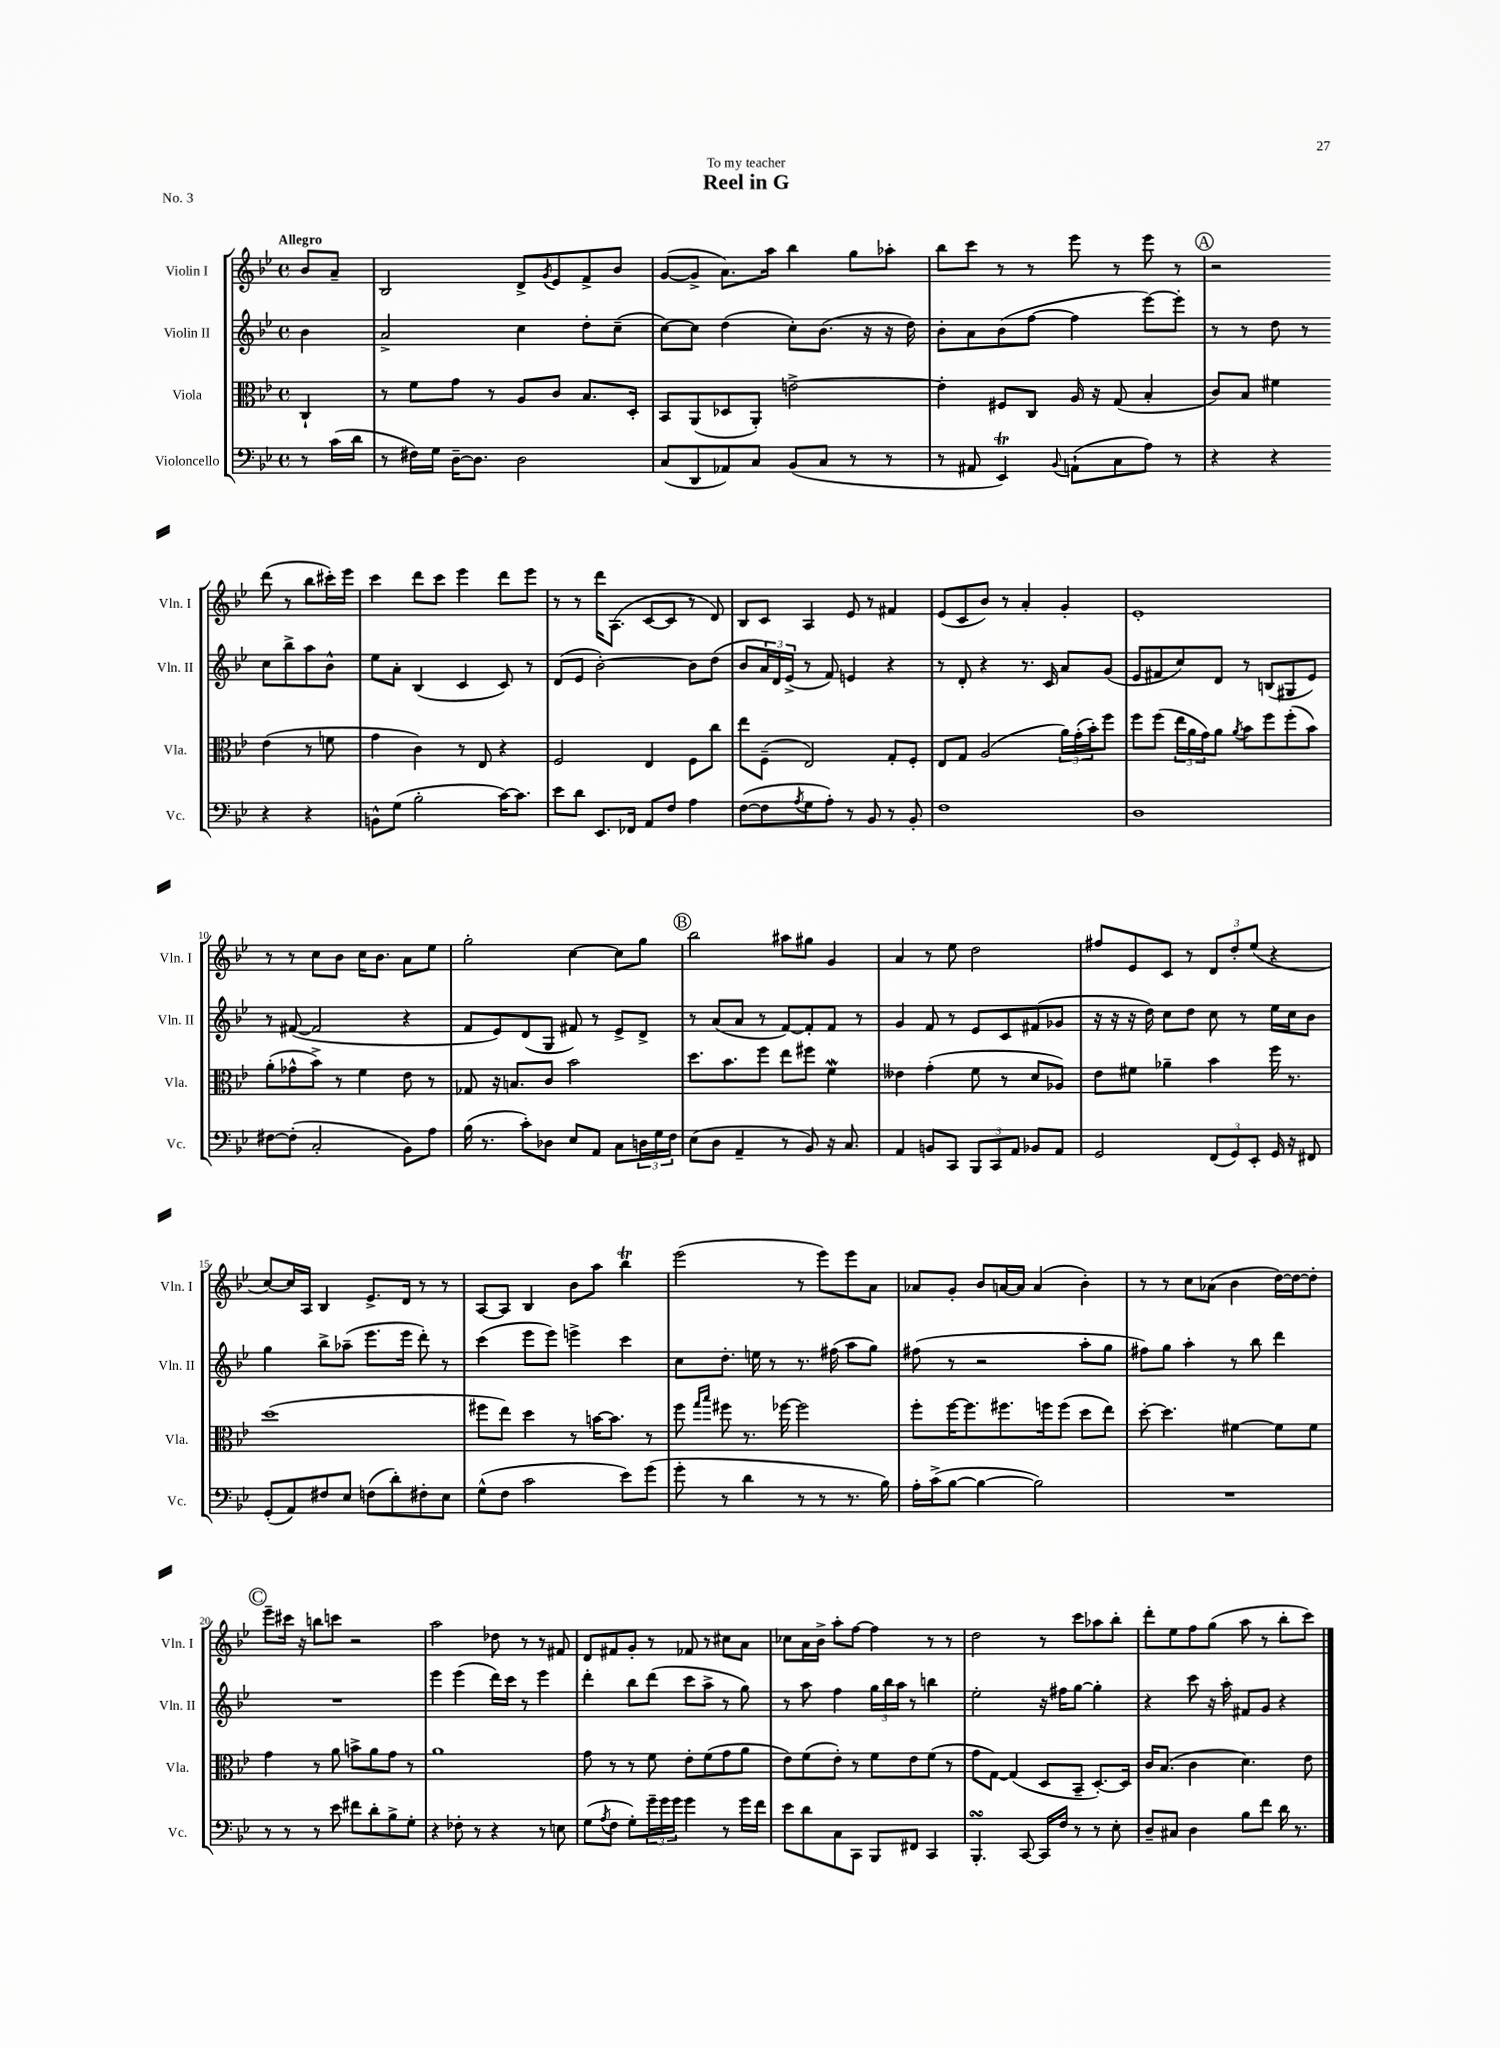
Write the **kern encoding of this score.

**kern	**kern	**kern	**kern
*staff4	*staff3	*staff2	*staff1
*clefF4	*clefC3	*clefG2	*clefG2
*k[b-e-]	*k[b-e-]	*k[b-e-]	*k[b-e-]
*M4/4	*M4/4	*M4/4	*M4/4
*met(c)	*met(c)	*met(c)	*met(c)
8r	4C`/	4b-\	8b-/L
(16c\LL	.	.	8a~/J
16d\JJ	.	.	.
=	=	=	=
8r	8r	2a^/	2B-/
16F#\LL)	8f\L	.	.
16G\JJ	.	.	.
[16D~\LK	8g\J	.	.
8.D\]J	.	.	.
.	8r	.	.
2D\	8A/L	4cc\	8d^/L
.	.	.	8qg/
.	8c/J	.	8e-/
.	8.B-/L	8dd'\L	8f^/
.	.	(8cc~\J	8b-/J
.	16D'/Jk	.	.
=	=	=	=
(8C/L	8BB-/L	[8cc\L)	([8g/L
8DD/	(8AA/	8cc\]J	8g^/]J
8AA-/)	8D-/	(4dd\	8.a\L)
8C/J	8AA'/J)	.	.
.	.	.	16aa\Jk
(8BB-/L	[2e^\	8cc'\L)	4bb-\
8C/J	.	(8.b-\J	.
8r	.	.	8gg\L
.	.	16r	.
8r	.	16r	8aa-'\J
.	.	16dd\)	.
=	=	=	=
8r	4e'\]	8b-'\L	8bb-\L
8AA#/	.	8a\	8ccc\J
4EE-/)	8F#/L	(8b-\	8r
.	8C/J	[8ff\J	8r
8qqBB-/	.	.	.
(8AA`\L	16A/	4ff\]	8eee-\
.	16r	.	.
8C\	(8G/	.	8r
8A\J)	4B-'/	[8eee-\L)	8eee-\
8r	.	8eee-'\]J	8r
=	=	=	=
4r	8c/L)	8r	2r
.	8B-/J	8r	.
4r	4f#\	8dd\	.
.	.	8r	.
4r	(4e-\	8cc\L	(8ddd\
.	.	8bb-^\	8r
4r	8r	8aa\	8bb-\L
.	8f\	8b-^^\J	16ccc#'\L)
.	.	.	16eee-\JJ
=	=	=	=
8BB^^\L	4g\	8ee-\L	4ccc\
(8G\J	.	8a'\J	.
2B-'\	4c\)	(4B-/	8ddd\L
.	.	.	8ccc\J
.	8r	4c/	4eee-\
.	8E-/	.	.
[16c\LK)	4r	8c/)	8ddd\L
8.c\]J	.	.	.
.	.	8r	8eee-\J
=	=	=	=
8e-\L	2F/	(8d/L	8r
8d\J	.	8e-/J	8r
8.EE-/L	.	[2b-'\)	16ddd\LK
.	.	.	(8.A\J
16FF-/Jk	.	.	.
8AA/L	4E-/	.	[8c/L
8F/J	.	.	8c/]J
4A\	8F\L	8b-\]L	8r
.	8cc\J	(8dd\J	8d/)
=	=	=	=
([8F\L	8ee-\L	8b-/L	8B-/L
8F\]	(8F~\J	24a/L)	8c/J
.	.	24d/	.
.	.	(24e-^/JJ	.
8qA/	.	.	.
8G\	2E-/)	8r	4A/
8A'\J)	.	8f/)	.
8r	.	4e/	8e-/
8BB-/	.	.	8r
8r	8G'/L	4r	4f#/
8BB-'/	8F'/J	.	.
=	=	=	=
1F	8E-/L	8r	(8e-/L
.	8G/J	8d'/	8c/
.	(2A/	4r	8b-/J)
.	.	.	8r
.	.	8.r	4a'/
.	.	16c/	.
.	24a\LL)	8a/L	4g'/
.	(24g'\	.	.
.	24b-'\J)	.	.
.	8ff\J	(8g/J	.
=	=	=	=
1D	8ff\L	8e-/L	1e-'
.	(8ff\J	8f#/	.
.	24ee-\LL	8cc/)	.
.	24a\	.	.
.	24g\J)	.	.
.	8a\J	8d/J	.
.	8qa/	.	.
.	8b-\L	8r	.
.	8ff\	(8B/L	.
.	(8ff'\	8G#/	.
.	8b-\J)	8e-/J)	.
=	=	=	=
[8F#\L	(8a'\L	8r	8r
(8F#'\]J	8g-^^\	([8f#/	8r
2C'/	8b-^\J)	2f#/]	8cc\L
.	8r	.	8b-\J
.	4f\	.	16cc\LK
.	.	.	8.b-\J
8BB-\L)	8e-\	4r	8a\L
8A\J	8r	.	8ee-\J
=	=	=	=
(16B-\	8G-/	8f/L	2gg'\
8.r	.	.	.
.	16r	8e-/)	.
.	8.B/L	.	.
8c'\L)	.	(8d/	.
8D-\J	8c/J	8G/J	.
8E-/L	2b-\	8f#/)	[4cc\
8AA/J	.	8r	.
8C\L	.	8e-^/L	8cc\]L
24D\L	.	8d^/J	8gg\J
24G\	.	.	.
24F\JJ	.	.	.
=	=	=	=
(8E-\L	8.dd\L	8r	2bb-\
8D\J	.	(8a/L	.
.	8.b-\	.	.
4AA~/	.	8a/J	.
.	8ff\J	8r	.
8r	8ee-\L	[8f/L)	8aa#\L
8BB-/)	8ff#\J	8f'/]	8gg#\J
16r	4f\	8f/J	4g/
8.C/	.	.	.
.	.	8r	.
=	=	=	=
4AA/	4e--\	4g/	4a/
8BB/L	(4g'\	8f/	8r
8CC/J	.	8r	8ee-\
12BBB-/L	8f\	8e-/L	2dd\
12CC/	.	.	.
.	8r	8c/	.
12AA/J	.	.	.
8BB-/L	8d/L	(8f#/	.
8AA/J	8A-/J)	8g-/J	.
=	=	=	=
2GG/	8e-\L	16r	8ff#/L
.	.	16r	.
.	8f#\J	16r	8e-/
.	.	16dd\)	.
.	4a-~\	8cc\L	8c/J
.	.	8dd\J	8r
(12FF/L	4b-\	8cc\	12d/L
12GG/)	.	.	12dd'/
.	.	8r	.
12EE-'/J	.	.	(12ee-/J
16GG/	16ff\	16ee-\LL	4r
16r	8.r	16cc\J	.
8FF#/	.	8b-\J	.
=	=	=	=
(8GG'/L	(1dd	4gg\	[8cc/L)
8AA/)	.	.	16cc/]L
.	.	.	16A/JJ
8F#/	.	8bb-^\L	4B-/
8E-/J	.	(8aa-~\J	.
(8F\L	.	8.eee-\L	8.e-^/L
8d'\)	.	.	.
.	.	16eee-\Jk	16d/Jk
8F#'\	.	8ddd'\)	8r
8E-\J	.	8r	8r
=	=	=	=
(8G^^\L	8ff#\L	(4ccc\	[8A/L
8F\J	8ee-\J)	.	8A/]J
2c\	4dd\	8eee-\L	4B-/
.	.	8eee-\J)	.
.	8r	4eee^\	8b-\L
.	[16b\LK	.	8aa\J
.	8.b\]J	.	.
8e-\L)	.	4ccc\	4bb-\
(8g\J	8r	.	.
=	=	=	=
8g'\	8ff\	8cc\L	(2eee-\
.	16qqgg/LL	.	.
.	16qqbb-/JJ	.	.
8r	8ff#\	8.dd'\J	.
4d\	8.r	.	.
.	.	16ee\	.
.	.	8r	.
.	[16ff-\	.	.
8r	2ff-\]	8.r	8r
8r	.	.	8eee-\L)
.	.	(16ff#\	.
8.r	.	8aa\L	8eee-\
.	.	8gg\J)	8a\J
16B-\)	.	.	.
=	=	=	=
16A'\LL	8ff'\L	(8ff#\	8a-/L
(16c^\J	.	.	.
[8B-\J	[16ff\K	8r	8g'/J
.	8.ff\]	.	.
4B-\_	.	2r	8b-/L
.	8.ff#\	.	[16a/L
.	.	.	16a/]JJ
2B-\])	.	.	(4a/
.	16ff\k	.	.
.	(8ff\J	.	.
.	8dd\L	8aa'\L	4b-'\)
.	8ee-\J)	8gg\J	.
=	=	=	=
1r	[8dd'\	8ff#\L)	8r
.	4.dd\]	8gg\J	8r
.	.	4aa'\	8cc\L
.	.	.	(8a-\J
.	[4f#\	8r	4b-\
.	.	8bb-\	.
.	8f#\]L	4ddd\	[16dd\LL)
.	.	.	16dd\_J
.	8f#\J	.	8dd'\]J
=	=	=	=
8r	4g\	1r	8eee-~\L
8r	.	.	16ccc#\Jk
.	.	.	16r
8r	8r	.	8bb\L
8e-\	8a\	.	8ccc\J
8f#\L	8b^\L	.	2r
8d'\	8a\	.	.
8B-^\	8g\J	.	.
8G'\J	8r	.	.
=	=	=	=
4r	1a	4eee-\	2aa\
8F-'\	.	(4eee-\	.
8r	.	.	.
4r	.	16ddd\LL)	8dd-\
.	.	16ccc\JJ	.
.	.	8r	8r
8r	.	4eee-\	8r
8E\	.	.	8f#/
=	=	=	=
(8G\L	8g\	4ddd'\	8d/L
8qA/	.	.	.
8F\J	8r	.	8f#/
8G'\L)	8r	8bb-\L	8g'/J
24g~\L	8f\	(8ddd\J	8r
24g\	.	.	.
24g\JJ	.	.	.
4g\	8e-'\L	8ccc\L	8f-/
.	(8f\	8aa^\J	8r
8r	8g\	8r	8cc#\L
16g\LL	8a\J	8gg\)	8a\J
16f\JJ	.	.	.
=	=	=	=
8e-\L	8e-\L)	8r	8cc-\L
8d\	(8f\	8aa\	16a\L
.	.	.	16b-^\JJ
8C\	8e-'\J)	4ff\	8aa'\L
8CC\J	8r	.	[8ff\J
8BBB-/L	8f\L	24gg\LL	4ff\]
.	.	24bb-\	.
.	.	24aa\JJ	.
8FF#/J	8e-\	8r	.
4CC/	(8f\J	4bb\	8r
.	8r	.	8r
=	=	=	=
4.BBB-'/	8g\L	2ee-'\	2dd\
.	[8G\J)	.	.
.	(4G/]	.	.
[8CC/	.	.	.
16CC/]LL	8D/L	16r	8r
16F/JJ	.	16ff#\LK	.
8r	8BB-~/J	[8gg\J	8ccc\L
8r	[8.D'/L)	4gg'\]	8aa-\
8E-'\	.	.	8bb-'\J
.	16D/]Jk	.	.
=	=	=	=
8D~/L	16c/LK	4r	8ddd'\L
.	(8.B-/J	.	.
8C#/J	.	.	8ee-\
4D\	4c\	8ccc\	8ff\
.	.	16r	(8gg\J
.	.	16aa'\	.
8B-\L	4.d\)	8f#/L	8aa\
8f\J	.	8g/J	8r
16d\	.	4r	8bb-'\L
8.r	.	.	.
.	8e-\	.	8ccc\J)
==	==	==	==
*-	*-	*-	*-
